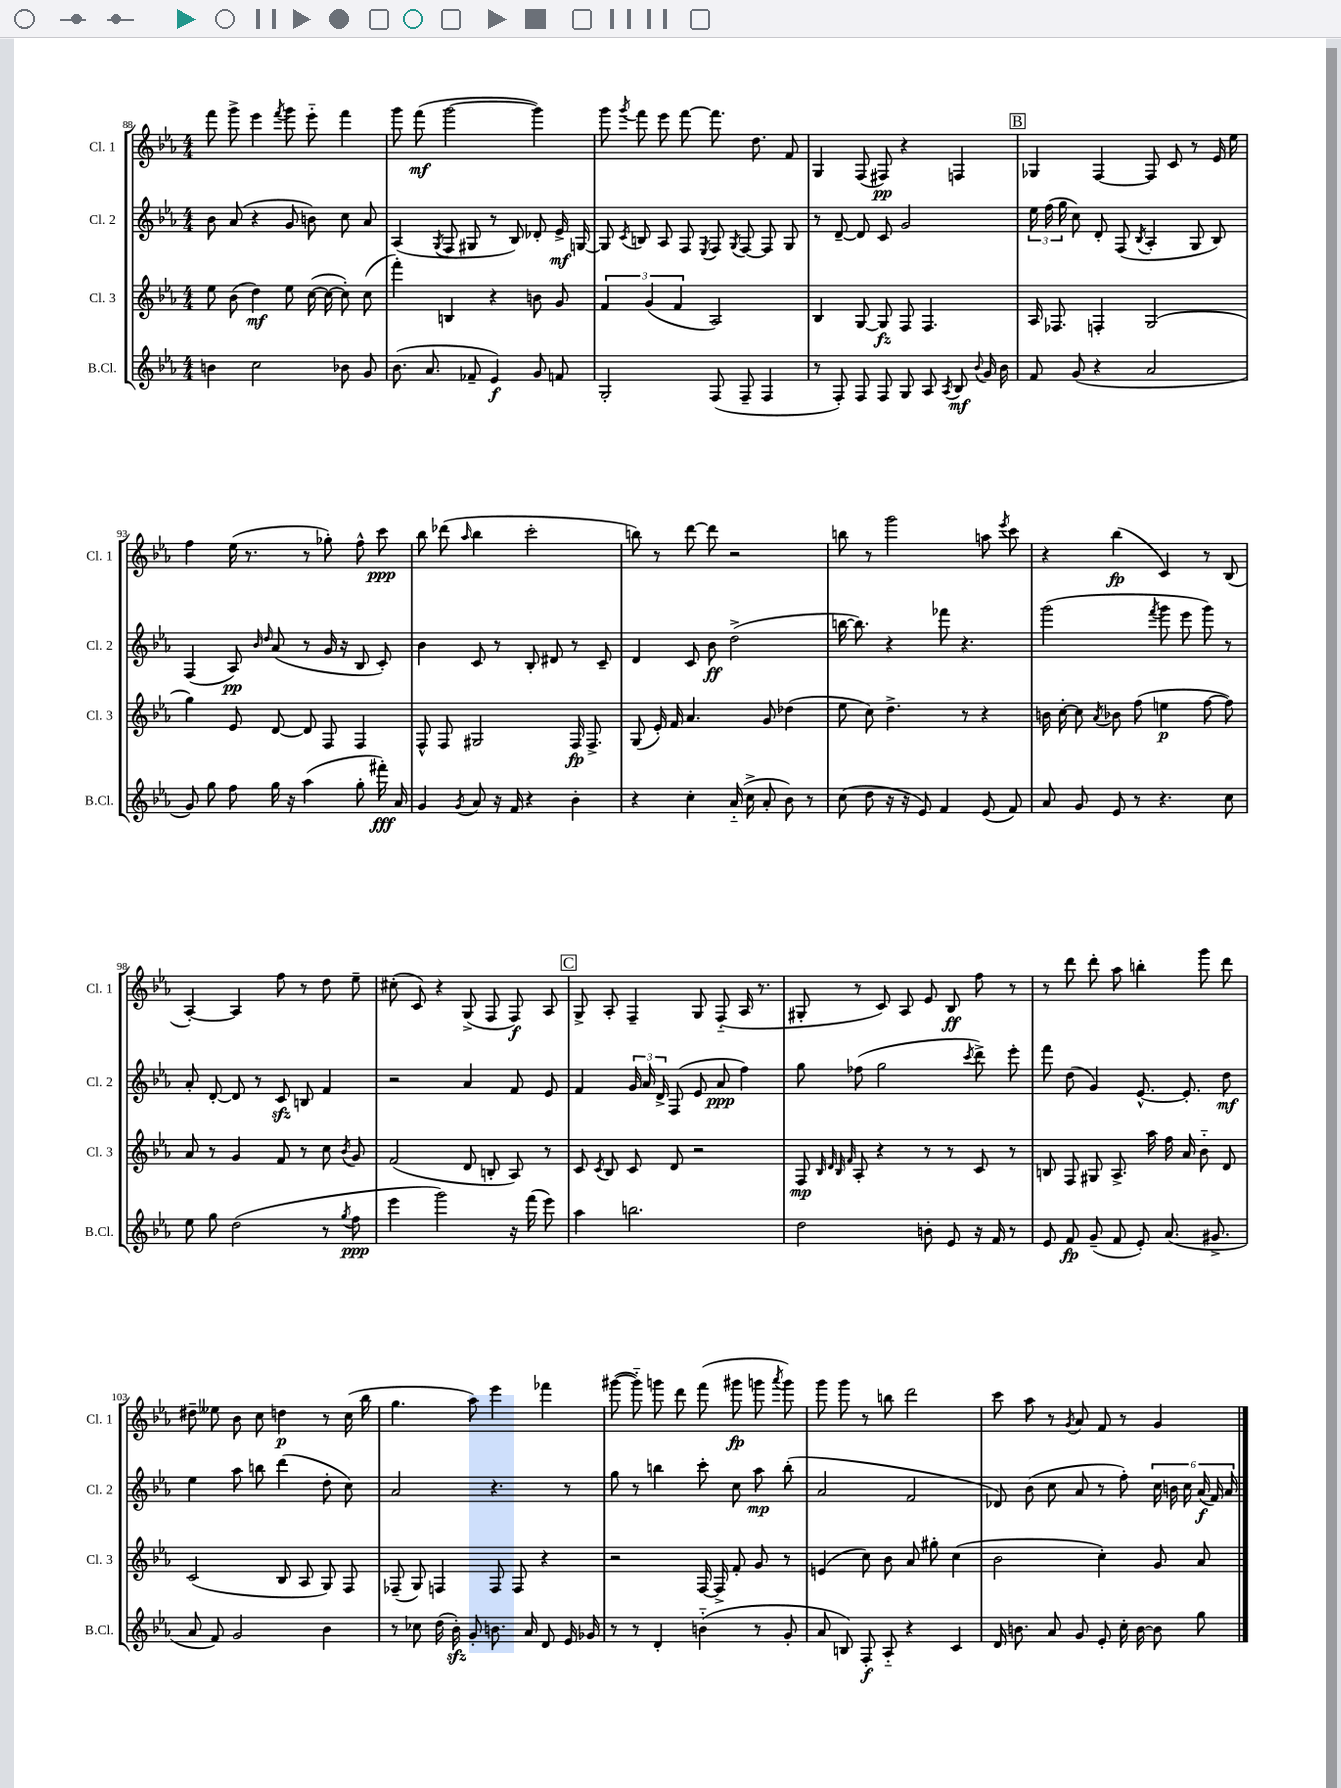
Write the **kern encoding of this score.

**kern	**kern	**kern	**kern
*staff4	*staff3	*staff2	*staff1
*clefG2	*clefG2	*clefG2	*clefG2
*k[b-e-a-]	*k[b-e-a-]	*k[b-e-a-]	*k[b-e-a-]
*M4/4	*M4/4	*M4/4	*M4/4
4b\	8ee-\	8b-\	8fff\
.	(8b-\	(8a-/	8ggg^\
2cc\	4dd\)	4r	4eee-\
.	.	.	8qfff/
.	8ee-\	8g/	8ggg\
.	([16cc\	8b\)	8eee-'~\
.	16cc\_	.	.
8b-\	8cc'\])	8cc\	4fff\
8g/	(8cc\	8a-/	.
=	=	=	=
(8.b-\	4fff'\)	(4A-/	8ggg\
.	.	.	(8fff\
8.a-/	.	.	.
.	.	8qG/	.
.	4B/	8F/	[2ggg\
8f-~/	.	8G#/	.
4e-/)	4r	8r	.
.	.	8B-/)	.
8g/	8b\	8d-'/	4ggg\])
8f/	8g/	16e-^/	.
.	.	[16G/	.
=	=	=	=
2G'/	6f/	8G/]	8ggg\
.	.	8qc/	8qggg/
.	.	8B/	8fff\
.	(6g/	.	.
.	.	8A-/	8eee-\
.	6f/	.	.
.	.	8F/	[8fff\
.	.	8qE-/	.
(8F/	2A-/)	8F/	8.fff\]
.	.	8qG/	.
8F~/	.	[8F/	.
.	.	.	8.dd\
4F/	.	8F/]	.
.	.	8G/	8f/
=	=	=	=
8r	4B-/	8r	4G/
8F'/)	.	[8d~/	.
8F/	[8G/	8d/]	(8F/
8F/	8G/]	8c/	8F#/)
8G/	8F/	2g/	4r
8A-/	4.F/	.	.
8qA-/	.	.	.
8B-/	.	.	4F/
8qqb-/	.	.	.
16g/	.	.	.
16b-\	.	.	.
=	=	=	=
8f/	16A-/	24ee-\	4G-/
.	.	(24ff\	.
.	8.F-/	.	.
.	.	24gg\	.
(8g/	.	8cc\)	.
4r	4F'/	8d'/	[4F/
.	.	(8F/	.
.	.	8qB-/	.
2a-/	(2G/	4A-'/	8F/]
.	.	.	8c/
.	.	8G/	8r
.	.	8B-/)	16e-/
.	.	.	16ee-\
=	=	=	=
8g/)	4gg\)	(4F/	4ff\
8gg\	.	.	.
8ff\	8e-/	8A-/)	(16ee-\
.	.	.	8.r
.	.	16qqb-/	.
.	.	16qqdd/	.
16gg\	[8d/	(8a-/	.
16r	.	.	.
(4aa-\	8d/]	8r	8r
.	8F/	16g/	8gg-'\)
.	.	16r	.
8gg'\	4F/	8B-/	8ff^^\
16fff#'\)	.	8c'/)	8ccc\
16a-/	.	.	.
=	=	=	=
4g/	8F^^/	4b-\	8bb-\
.	8F/	.	(8ddd-\
8qg/	.	.	16qqaa-/
8a-/	2G#/	8c/	4bb-\
16r	.	8r	.
16f/	.	.	.
4r	.	8B-'/	2ccc'\
.	.	8d#/	.
4b-'\	16F/	8r	.
.	8.F^/	.	.
.	.	8c~/	.
=	=	=	=
4r	(8G/	4d/	8bb\)
.	16e-'/)	.	8r
.	16f/	.	.
4cc'\	4.a-/	8c/	[8ddd\
.	.	8b-\	8ddd\]
(16a-'~/	.	(2dd^\	2r
16cc^\	.	.	.
8a-'/	8g/	.	.
8b-\)	(4dd-\	.	.
8r	.	.	.
=	=	=	=
(8cc\	8ee-\	[16bb\	8bb\
.	.	8.bb\])	.
8dd\	8cc\)	.	8r
16r	4.dd^\	4r	2ggg\
16r	.	.	.
8e-/)	.	.	.
4f/	.	8fff-\	.
.	8r	4.r	.
(8e-/	4r	.	8aa\
.	.	.	8qeee-/
8f/)	.	.	8ccc\
=	=	=	=
8a-/	16b\	(2ggg\	4r
.	[16cc'\	.	.
8g/	8cc\]	.	.
.	8qa-/	.	.
8e-/	8b-\	.	(4bb-\
8r	(8ff\	.	.
.	.	8qfff/	.
4.r	4ee\	8ggg\	4c/)
.	.	8eee-\	.
.	[8ff\	8ggg\)	8r
8cc\	8ff\])	8r	(8B-/
=	=	=	=
8ee-\	8a-/	8a-'/	[4A-'/)
8gg\	8r	[8d'/	.
(2dd\	4g/	8d/]	4A-/]
.	.	8r	.
.	8f/	8c/	8ff\
.	8r	8B/	8r
8r	8cc\	4f/	8dd\
8qgg/	8qb-/	.	.
8ff\	8g/	.	8ee-~\
=	=	=	=
4eee-\	(2f/	2r	(8cc#'\
.	.	.	8c/)
2ggg\)	.	.	4r
.	8d/	4a-/	(8G^/
.	8B'/	.	8F/
16r	8A-/)	8f/	8F/)
(16fff\	.	.	.
8eee-\)	8r	8e-/	8A-/
=	=	=	=
4aa-\	8c/	4f/	8G^/
.	8qc/	.	.
.	8B-/	.	8A-'/
2.bb\	8c/	24g/	4F~/
.	.	24a-/	.
.	.	24d^/	.
.	8d/	(8F/	.
.	2r	8e-/	8G/
.	.	8a-/	(8F'~/
.	.	4ff\)	16A-/
.	.	.	8.r
=	=	=	=
2dd\	8F/	8gg\	8G#'/
.	32qqB-/	.	.
.	32qqd/	.	.
.	32qqB-/	.	.
.	32qqf/	.	.
.	8A-'/	(8ff-\	8r
.	4r	2gg\	8c/)
.	.	.	8A-/
8b'\	8r	.	8e-/
8e-/	8r	.	8B-/
.	.	8qccc/	.
16r	8c/	8ddd^\)	8ff\
16f/	.	.	.
8r	8r	8eee-'\	8r
=	=	=	=
8e-/	8B/	8fff\	8r
8f/	8F/	(8dd\	8ddd\
(8g~/	8G#/	4g/)	8ddd'\
8f/	8.A-^/	.	8aa-\
8e-'/)	.	[8.e-^^/	4bb'\
.	16aa-\	.	.
(8.a-/	16ff\	.	.
.	16a-/	8.e-'/]	.
.	8b-'~\	.	8ggg\
8.g#^/	.	.	.
.	8d/	8dd\	8ddd\
=	=	=	=
8a-/	(2c/	4ee-\	8dd#~\
8f/)	.	.	8ee--\
2g/	.	8aa-\	8b-\
.	.	8bb\	8cc\
.	8B-/	(4ddd\	4dd\
.	8A-/	.	.
4b-\	8G/)	8dd'\	8r
.	8F/	8cc\)	(16cc\
.	.	.	16bb-\
=	=	=	=
8r	(8F-~/	2a-/	4.gg\
8cc-\	8G/)	.	.
(16dd\	4F/	.	.
16b-'\)	.	.	.
8g'/	.	.	8aa-\)
8.b\	8F/	4.r	4eee-\
.	8F/	.	.
16a-/	.	.	.
8d/	4r	.	4fff-\
16e-/	.	8r	.
16g-/	.	.	.
=	=	=	=
8r	2r	8gg\	([8ggg#\
8r	.	8r	8ggg#'~\])
4d'/	.	4bb\	8ggg\
.	.	.	8ddd\
(4b'~\	[16F/	8ccc'\	(8fff\
.	16F^/]	.	.
.	8f'/	8cc\	8ggg#\
8r	8g/	8aa-\	8ggg\
.	.	.	8qaaa-/
8g'/	8r	(8bb'\	8ggg\)
=	=	=	=
8a-/	(4e/	2a-/	8ggg\
8B/)	.	.	8ggg\
8F'/	8cc\)	.	8r
8A-'~/	8b-\	.	8bb\
4r	8a-/	2f/	2ddd\
.	8gg#'\	.	.
4c/	(4cc\	.	.
=	=	=	=
16d/	2b-\	8d-/)	8ccc\
8.b\	.	.	.
.	.	(8b-\	8aa-\
8a-/	.	8cc\	8r
.	.	.	8qg/
8g/	.	8a-/	8a-/
8e-'/	4cc'\)	8r	8f/
16cc'\	.	8ff'\)	8r
[16b\	.	.	.
8b\]	8g/	24cc\	4g/
.	.	24b\	.
.	.	24cc\	.
8gg\	8a-/	(24a-/	.
.	.	24f/)	.
.	.	24a-/	.
==	==	==	==
*-	*-	*-	*-
